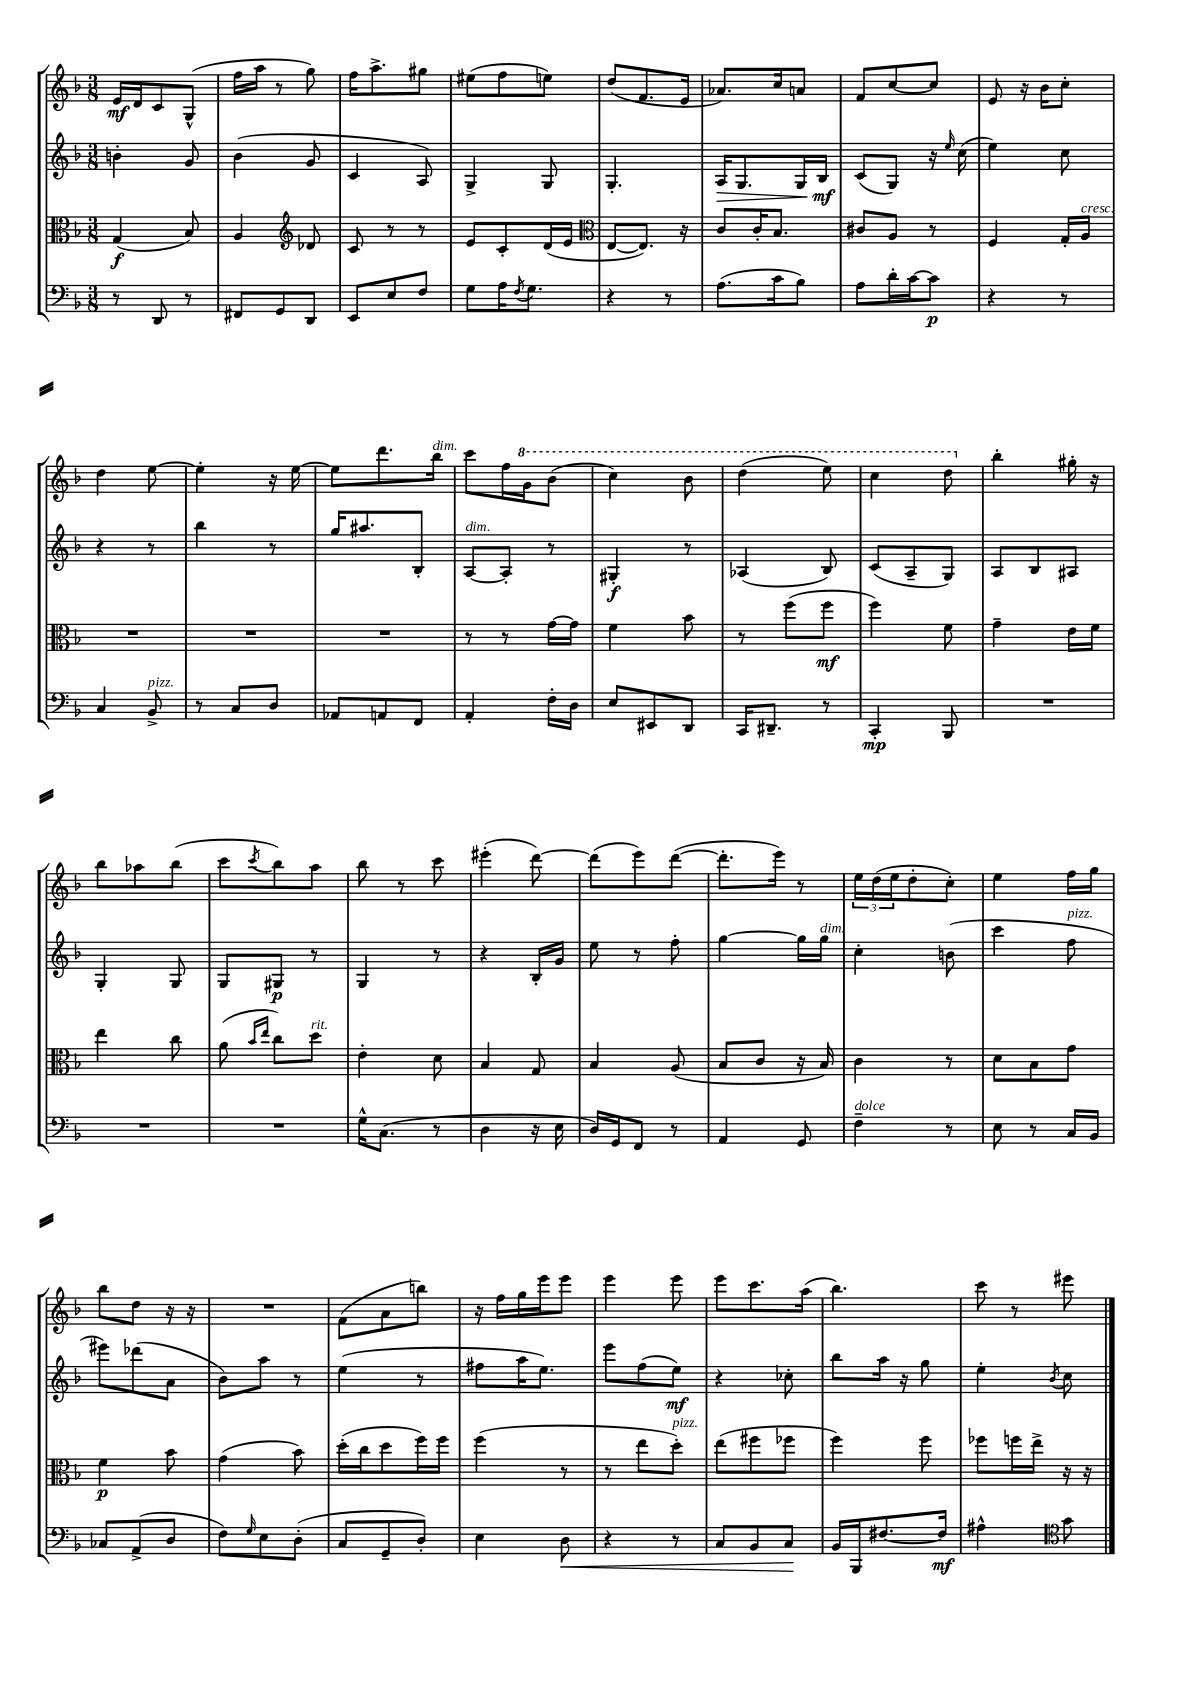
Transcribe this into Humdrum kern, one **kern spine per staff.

**kern	**dynam	**kern	**dynam	**kern	**dynam	**kern	**dynam
*part4	*part4	*part3	*part3	*part2	*part2	*part1	*part1
*staff4	*staff4	*staff3	*staff3	*staff2	*staff2	*staff1	*staff1
*clefF4	*	*clefC3	*	*clefG2	*	*clefG2	*
*k[b-]	*	*k[b-]	*	*k[b-]	*	*k[b-]	*
*M3/8	*	*M3/8	*	*M3/8	*	*M3/8	*
=1	=1	=1	=1	=1	=1	=1	=1
8r	.	(4G/	f	4bn'\	.	16e/LL	mf
.	.	.	.	.	.	16d/J	.
8DD/	.	.	.	.	.	8c/	.
8r	.	8B-/)	.	8g/	.	(8G^^/J	.
=2	=2	=2	=2	=2	=2	=2	=2
8FF#X/L	.	4A/	.	(4b-\	.	16ff\LL	.
.	.	.	.	.	.	16aa\JJ	.
8GG/	.	.	.	.	.	8r	.
*	*	*clefG2	*	*	*	*	*
8DD/J	.	8d-X/	.	8g/	.	8gg\)	.
=3	=3	=3	=3	=3	=3	=3	=3
8EE/L	.	8c/	.	4c/	.	16ff\KL	.
.	.	.	.	.	.	8.aa^\	.
8E/	.	8r	.	.	.	.	.
8F/J	.	8r	.	8A/)	.	8gg#X\J	.
=4	=4	=4	=4	=4	=4	=4	=4
8G\L	.	8e/L	.	4G^/	.	(8ee#X\L	.
16A\K	.	8c'/	.	.	.	8ff\	.
8qF/	.	.	.	.	.	.	.
8.G\J	.	.	.	.	.	.	.
.	.	(16d/L	.	8G/	.	8een\J)	.
.	.	16e/JJ	.	.	.	.	.
=5	=5	=5	=5	=5	=5	=5	=5
*	*	*clefC3	*	*	*	*	*
4r	.	[8E/L	.	4.G'/	.	(8dd/L	.
.	.	8.E/J])	.	.	.	8.f/	.
8r	.	.	.	.	.	.	.
.	.	16r	.	.	.	16e/Jk	.
=6	=6	=6	=6	=6	=6	=6	=6
!	!	!	!	!	!LO:HP:b	!	!
(8.A\L	.	8c/L	.	16A/KL	>	8.a-X/L)	.
.	.	.	.	8.G/	.	.	.
.	.	16c'/K	.	.	.	.	.
16c\k	.	8.B-/J	.	.	.	16cc/k	.
8B-\J)	.	.	.	16G/L	.	8an/J	.
.	.	.	.	16B-/JJ	mf	.	.
.	.	.	.	.	]	.	.
=7	=7	=7	=7	=7	=7	=7	=7
8A\L	.	8c#X/L	.	(8c/L	.	8f/L	.
16d'\L	.	8A/J	.	8G/J)	.	[8cc/	.
[16c\J	.	.	.	.	.	.	.
8c\J]	p	8r	.	16r	.	8cc/J]	.
.	.	.	.	16qqee/	.	.	.
.	.	.	.	(16cc\	.	.	.
=8	=8	=8	=8	=8	=8	=8	=8
4r	.	4F/	.	4ee\)	.	8e/	.
.	.	.	.	.	.	16r	.
.	.	.	.	.	.	16b-\KL	.
8r	.	16G'/LL	.	8cc\	.	8cc'\J	.
!	!	!LO:TX:a:i:t=cresc.	!	!	!	!	!
.	.	16A/JJ	.	.	.	.	.
!!LO:LB:g=z
=9	=9	=9	=9	=9	=9	=9	=9
4C/	.	4.r	.	4r	.	4dd\	.
!LO:TX:a:i:t=pizz.	!	!	!	!	!	!	!
8BB-^/	.	.	.	8r	.	[8ee\	.
=10	=10	=10	=10	=10	=10	=10	=10
8r	.	4.r	.	4bb-\	.	4ee'\]	.
8C/L	.	.	.	.	.	.	.
8D/J	.	.	.	8r	.	16r	.
.	.	.	.	.	.	[16ee\	.
=11	=11	=11	=11	=11	=11	=11	=11
8AA-X/L	.	4.r	.	16gg/KL	.	8ee\L]	.
.	.	.	.	8.aa#X/	.	.	.
8AAn/	.	.	.	.	.	8.ddd\	.
8FF/J	.	.	.	8B-'/J	.	.	.
!	!	!	!	!	!	!LO:TX:a:i:t=dim.	!
.	.	.	.	.	.	16bb-\Jk	.
=12	=12	=12	=12	=12	=12	=12	=12
!	!	!	!	!LO:TX:a:i:t=dim.	!	!	!
4AA'/	.	8r	.	[8A/L	.	8ccc\L	.
.	.	8r	.	8A'/J]	.	16ff\L	.
*	*	*	*	*	*	*8va	*
.	.	.	.	.	.	16gg\J	.
16F'\LL	.	[16g\LL	.	8r	.	(8bb-\J	.
16D\JJ	.	16g\JJ]	.	.	.	.	.
=13	=13	=13	=13	=13	=13	=13	=13
8E/L	.	4f\	.	4G#X'/	f	4ccc\)	.
8EE#X/	.	.	.	.	.	.	.
8DD/J	.	8b-\	.	8r	.	8bb-\	.
=14	=14	=14	=14	=14	=14	=14	=14
16CC/KL	.	8r	.	(4A-X/	.	(4ddd\	.
8.DD#X~/J	.	.	.	.	.	.	.
.	.	(8ff\L	.	.	.	.	.
8r	.	8ff\J	mf	8B-/)	.	8eee\)	.
=15	=15	=15	=15	=15	=15	=15	=15
4CC'/	mp	4ff\)	.	(8c/L	.	4ccc\	.
.	.	.	.	8A~/	.	.	.
8BBB-/	.	8f\	.	8G/J)	.	8ddd\	.
=16	=16	=16	=16	=16	=16	=16	=16
*	*	*	*	*	*	*X8va	*
4.r	.	4g~\	.	8A/L	.	4bb-'\	.
.	.	.	.	8B-/	.	.	.
.	.	16e\LL	.	8A#X/J	.	16gg#X'\	.
.	.	16f\JJ	.	.	.	16r	.
!!LO:LB:g=z
=17	=17	=17	=17	=17	=17	=17	=17
4.r	.	4ee\	.	4G'/	.	8bb-\L	.
.	.	.	.	.	.	8aa-X\	.
.	.	8cc\	.	8G/	.	(8bb-\J	.
=18	=18	=18	=18	=18	=18	=18	=18
4.r	.	(8a\	.	8G/L	.	8ccc\L	.
.	.	16qqb-/LL	.	.	.	.	.
.	.	16qqee/JJ	.	.	.	8qccc/	.
.	.	8cc\L)	.	8G#X/J	p	8bb-\)	.
!	!	!LO:TX:a:i:t=rit.	!	!	!	!	!
.	.	8dd\J	.	8r	.	8aa\J	.
=19	=19	=19	=19	=19	=19	=19	=19
16G^^\KL	.	4e'\	.	4G/	.	8bb-\	.
(8.C\J	.	.	.	.	.	.	.
.	.	.	.	.	.	8r	.
8r	.	8d\	.	8r	.	8ccc\	.
=20	=20	=20	=20	=20	=20	=20	=20
4D\	.	4B-/	.	4r	.	(4eee#X'\	.
16r	.	8G/	.	16B-'/LL	.	[8ddd\)	.
16E\	.	.	.	16g/JJ	.	.	.
=21	=21	=21	=21	=21	=21	=21	=21
16D/LL)	.	4B-/	.	8ee\	.	(8ddd\L]	.
16GG/J	.	.	.	.	.	.	.
8FF/J	.	.	.	8r	.	8eee\)	.
8r	.	(8A/	.	8ff'\	.	([8ddd\J	.
=22	=22	=22	=22	=22	=22	=22	=22
4AA/	.	8B-/L	.	[4gg\	.	8.ddd'\L]	.
.	.	8c/J	.	.	.	.	.
.	.	.	.	.	.	16eee\Jk)	.
8GG/	.	16r	.	16gg\LL]	.	8r	.
!	!	!	!	!LO:TX:a:i:t=dim.	!	!	!
.	.	16B-/)	.	16gg\JJ	.	.	.
=23	=23	=23	=23	=23	=23	=23	=23
!LO:TX:a:i:t=dolce	!	!	!	!	!	!	!
4F~\	.	4c\	.	4cc'\	.	24ee\LL	.
.	.	.	.	.	.	(24dd\	.
.	.	.	.	.	.	24ee\J	.
.	.	.	.	.	.	8dd'\	.
8r	.	8r	.	(8bn\	.	8cc'\J)	.
=24	=24	=24	=24	=24	=24	=24	=24
8E\	.	8d\L	.	4ccc\	.	4ee\	.
8r	.	8B-\	.	.	.	.	.
!	!	!	!	!LO:TX:a:i:t=pizz.	!	!	!
16C/LL	.	8g\J	.	8ff\	.	16ff\LL	.
16BB-/JJ	.	.	.	.	.	16gg\JJ	.
!!LO:LB:g=z
=25	=25	=25	=25	=25	=25	=25	=25
8C-X/L	.	4f\	p	8eee#X\L)	.	8bb-\L	.
(8AA^/	.	.	.	(8ddd-X\	.	8dd\J	.
8D/J	.	8b-\	.	8a\J	.	16r	.
.	.	.	.	.	.	16r	.
=26	=26	=26	=26	=26	=26	=26	=26
8F\L)	.	(4g\	.	8b-\L)	.	4.r	.
16qqG/	.	.	.	.	.	.	.
8E\	.	.	.	8aa\J	.	.	.
(8D'\J	.	8b-\)	.	8r	.	.	.
=27	=27	=27	=27	=27	=27	=27	=27
8C/L	.	(16dd'\LL	.	(4ee\	.	(8f\L	.
.	.	16cc\J	.	.	.	.	.
8GG~/	.	8dd\	.	.	.	8a\	.
8D'/J)	.	16ff\L)	.	8r	.	8bbn\J)	.
.	.	16ff\JJ	.	.	.	.	.
=28	=28	=28	=28	=28	=28	=28	=28
4E\	.	(4ff\	.	8ff#X\L	.	16r	.
.	.	.	.	.	.	16ff\LL	.
.	.	.	.	16aa\K	.	16gg\	.
.	.	.	.	8.ee\J)	.	16eee\J	.
!	!LO:HP:b	!	!	!	!	!	!
8D\	<	8r	.	.	.	8eee\J	.
=29	=29	=29	=29	=29	=29	=29	=29
4r	.	8r	.	8eee\L	.	4eee\	.
.	.	8ee\L	.	(8ff\	.	.	.
!	!	!LO:TX:a:i:t=pizz.	!	!	!	!	!
8r	.	8dd'\J)	.	8ee\J)	mf	8eee\	.
=30	=30	=30	=30	=30	=30	=30	=30
8C/L	.	(8ee\L	.	4r	.	8eee\L	.
8BB-/	.	8ff#X\	.	.	.	8.ccc\	.
8C/J	.	8ff-X\J	.	8cc-X'\	.	.	.
.	.	.	.	.	.	(16aa\Jk	.
.	[	.	.	.	.	.	.
=31	=31	=31	=31	=31	=31	=31	=31
16BB-/LL	.	4ff\)	.	8bb-\L	.	4.bb-\)	.
16BBB-/J	.	.	.	.	.	.	.
[8.F#X/	.	.	.	16aa\Jk	.	.	.
.	.	.	.	16r	.	.	.
.	.	8ff\	.	8gg\	.	.	.
16F#/Jk]	mf	.	.	.	.	.	.
=32	=32	=32	=32	=32	=32	=32	=32
4A#X^^\	.	8ff-X\L	.	4ee'\	.	8ccc\	.
.	.	16ffn\L	.	.	.	8r	.
.	.	16ee^\JJ	.	.	.	.	.
*clefC4	*	*	*	*	*	*	*
.	.	.	.	8qb-/	.	.	.
8g\	.	16r	.	8cc\	.	8eee#X\	.
.	.	16r	.	.	.	.	.
==	==	==	==	==	==	==	==
*-	*-	*-	*-	*-	*-	*-	*-
